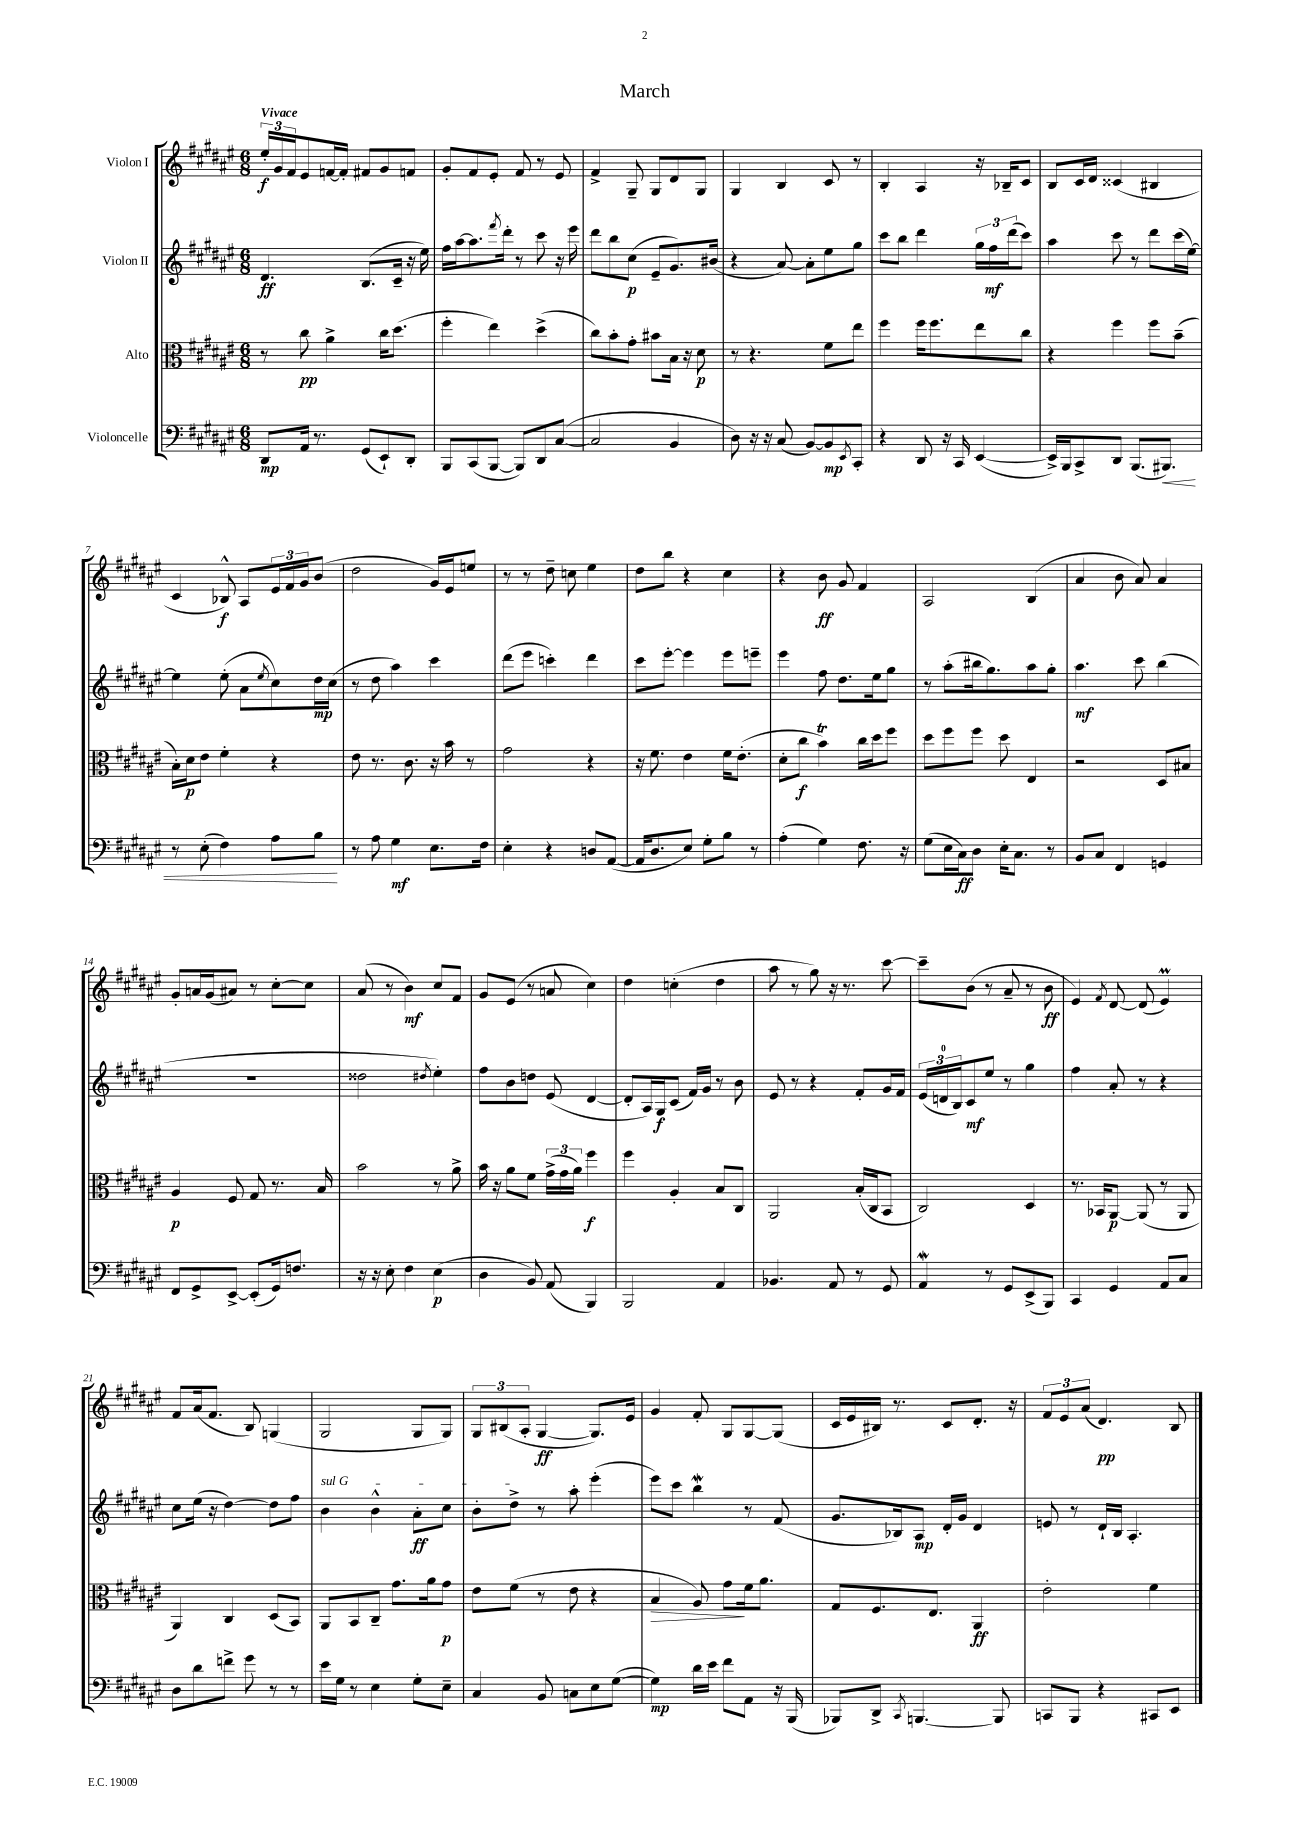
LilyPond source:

\header { title = "March" }
<<
\new StaffGroup <<
\new Staff = "s0" \with { instrumentName = "Violon I" } {
    \clef treble \key fis \major \numericTimeSignature \time 6/8 \tempo "Vivace"
    \tuplet 3/2 { eis''16-.\f gis'16 fis'16 } eis'8 f'16~ f'16-. fis'8 gis'8 f'8 |
    gis'8-. fis'8 eis'8-. fis'8 r8 eis'8 |
    fis'4-> gis8-- gis8 dis'8 gis8 |
    gis4 b4 cis'8 r8 |
    b4-. ais4 r16 bes16-- cis'8 |
    b8 cis'16 dis'16 cisis'4( bis4 |
    cis'4 bes8-^\f) ais8 \tuplet 3/2 { eis'16 fis'16 gis'16 } b'8( |
    dis''2 gis'16) eis'16 e''8 |
    r8 r8 dis''8-- c''8 eis''4 |
    dis''8 b''8 r4 cis''4 |
    r4 b'8\ff gis'8 fis'4 |
    ais2 b4( |
    ais'4 b'8 ais'8) ais'4 |
    gis'8-. a'16 gis'16( ais'8) r8 cis''8~-. cis''8 |
    ais'8( r8 b'4\mf) cis''8 fis'8 |
    gis'8 eis'8( r8 a'8 cis''4) |
    dis''4 c''4-.( dis''4 |
    ais''8 r8 gis''8) r16 r8. cis'''8~ |
    cis'''8-- b'8( r8 ais'8-- r8 b'8\ff |
    eis'4) \acciaccatura { fis'8 } dis'8~ dis'8( eis'4\prall) |
    fis'8 ais'16( fis'8. b8) g4( |
    gis2 gis8 gis8) |
    \tuplet 3/2 { gis8 bis8( ais8-. } gis4~\ff gis8.) eis'16 |
    gis'4 fis'8-. gis8 gis8~ gis8( |
    cis'16 eis'16 bis16) r8. cis'8 dis'8.-. r16 |
    \tuplet 3/2 { fis'8 eis'8 ais'8( } dis'4.\pp) b8 \bar "|." |
}
\new Staff = "s1" \with { instrumentName = "Violon II" } {
    \clef treble \key fis \major \numericTimeSignature \time 6/8
    dis'4.\ff b8.( cis'16-- r16 eis''16) |
    fis''16 ais''16~ ais''8. \acciaccatura { fis'''8 } dis'''16-. r8 cis'''8 r16 eis'''16 |
    dis'''8 b''8 cis''8\p( eis'8-- gis'8.) bis'16( |
    r4 ais'8~) ais'8-. eis''8 gis''8 |
    cis'''8 b''8 dis'''4 \tuplet 3/2 { gis''16 fis''16\mf dis'''16( } cis'''8) |
    ais''4 cis'''8 r8 dis'''8 cis'''16( eis''16~) |
    eis''4 eis''8-.( ais'8 \acciaccatura { eis''8 } cis''8) dis''16\mp cis''16( |
    r8 dis''8 ais''4) cis'''4 |
    dis'''8( eis'''8 c'''4-.) dis'''4 |
    cis'''8 eis'''8~-. eis'''4 eis'''8 e'''8-- |
    eis'''4 fis''8 dis''8. eis''16 gis''8 |
    r8 ais''8-.( bis''16 gis''8.) ais''8 gis''8-. |
    ais''4.\mf cis'''8 b''4( |
    R2. |
    disis''2 \acciaccatura { dis''8 } eis''4-.) |
    fis''8 b'8 d''8 eis'8( dis'4~ |
    dis'8-. ais16) gis16\f cis'8( fis'16) gis'16 r8 b'8 |
    eis'8 r8 r4 fis'8-. gis'16 fis'16 |
    \tuplet 3/2 { eis'16( d'16-0 b16) } cis'8\mf eis''8 r8 gis''4 |
    fis''4 ais'8-. r8 r4 |
    cis''8 eis''16( r16 dis''4~) dis''8 fis''8 |
    \once \override TextSpanner.bound-details.left.text = \markup { \italic "sul G" } b'4\startTextSpan b'4-^ ais'8-.\ff cis''8 |
    b'8-. dis''8->\stopTextSpan r8 ais''8-. eis'''4-.( |
    eis'''8) cis'''8 b''4\mordent r8 fis'8( |
    gis'8. bes16) ais8\mp dis'16-. gis'16 dis'4 |
    e'8 r8 dis'16-! b16 ais4.-. \bar "|." |
}
\new Staff = "s2" \with { instrumentName = "Alto" } {
    \clef alto \key fis \major \numericTimeSignature \time 6/8
    r8 cis''8\pp ais'4-> cis''16 dis''8.( |
    fis''4-. eis''4) dis''4->( |
    cis''8) b'8-. gis'8-. bis'8 b16 r16 dis'8\p |
    r8 r4. fis'8 eis''8 |
    fis''4 fis''16 fis''8. eis''8 cis''8 |
    r4 fis''4 fis''8 b'8--( |
    b16-.) dis'16\p eis'8 fis'4-. r4 |
    eis'8 r8. cis'8. r16 b'16 r8 |
    gis'2 r4 |
    r16 fis'8. eis'4 fis'16 eis'8.-.( |
    dis'8-. cis''8\f b'4\trill) cis''16 dis''16 fis''8 |
    dis''8 fis''8 fis''8 dis''8 eis4 |
    r2 dis8 bis8 |
    ais4\p fis8 gis8 r8. b16 |
    b'2 r8 ais'8-> |
    b'16 r16 ais'8 fis'8 \tuplet 3/2 { gis'16->( gis'16 ais'16) } fis''4\f |
    fis''4 ais4-. b8 cis8 |
    ais,2 b16-.( cis16 b,8 |
    cis2) dis4 |
    r8. bes,16 ais,8~\p ais,8( r8 ais,8 |
    ais,4) cis4 dis8( b,8) |
    ais,8 b,8 cis8-- gis'8. ais'16 gis'8\p |
    eis'8 fis'8( r8 eis'8 r4 |
    b4\> ais8) gis'8\! fis'16 ais'8. |
    gis8 fis8. eis8. ais,4\ff |
    eis'2-. fis'4 \bar "|." |
}
\new Staff = "s3" \with { instrumentName = "Violoncelle" } {
    \clef bass \key fis \major \numericTimeSignature \time 6/8
    dis,8\mp ais,16 r8. gis,8( eis,8-!) dis,8-. |
    b,,8 cis,8( b,,8~ b,,8) dis,8 cis8~( |
    cis2 b,4 |
    dis8) r16 r16 cis8( b,8~) b,8\mp \acciaccatura { eis,8 } cis,8-. |
    r4 dis,8 r16 cis,16 eis,4~( |
    eis,16->) b,,16 cis,8-> dis,8 b,,8.( bis,,8.\<) |
    r8 eis8-.( fis4) ais8 b8\! |
    r8 ais8 gis4\mf eis8. fis16 |
    eis4-. r4 d8 ais,8~( |
    ais,16 dis8. eis8) gis8-. b8 r8 |
    ais4-.( gis4) fis8. r16 |
    gis8( eis16 cis16\ff) dis8 eis16-. cis8. r8 |
    b,8 cis8 fis,4 g,4 |
    fis,8 gis,8-> eis,8~-> eis,8-.( gis,16) f8. |
    r16 r16 eis8-. fis4 eis4\p( |
    dis4 b,8) ais,8( b,,4) |
    b,,2 ais,4 |
    bes,4. ais,8 r8 gis,8 |
    ais,4\mordent r8 gis,8 eis,8->( b,,8) |
    cis,4 gis,4 ais,8 cis8 |
    dis8 dis'8 f'8-> gis'8 r8 r8 |
    eis'16 gis16 r8 eis4 gis8-. eis8-- |
    cis4 b,8 c8 eis8 gis8~( |
    gis4\mp) dis'16 eis'16 fis'8 ais,8 r16 b,,16( |
    bes,,8) dis,8-> \acciaccatura { cis,8 } b,,4.~ b,,8 |
    c,8 b,,8 r4 cis,8 eis,8 \bar "|." |
}
>>
>>
